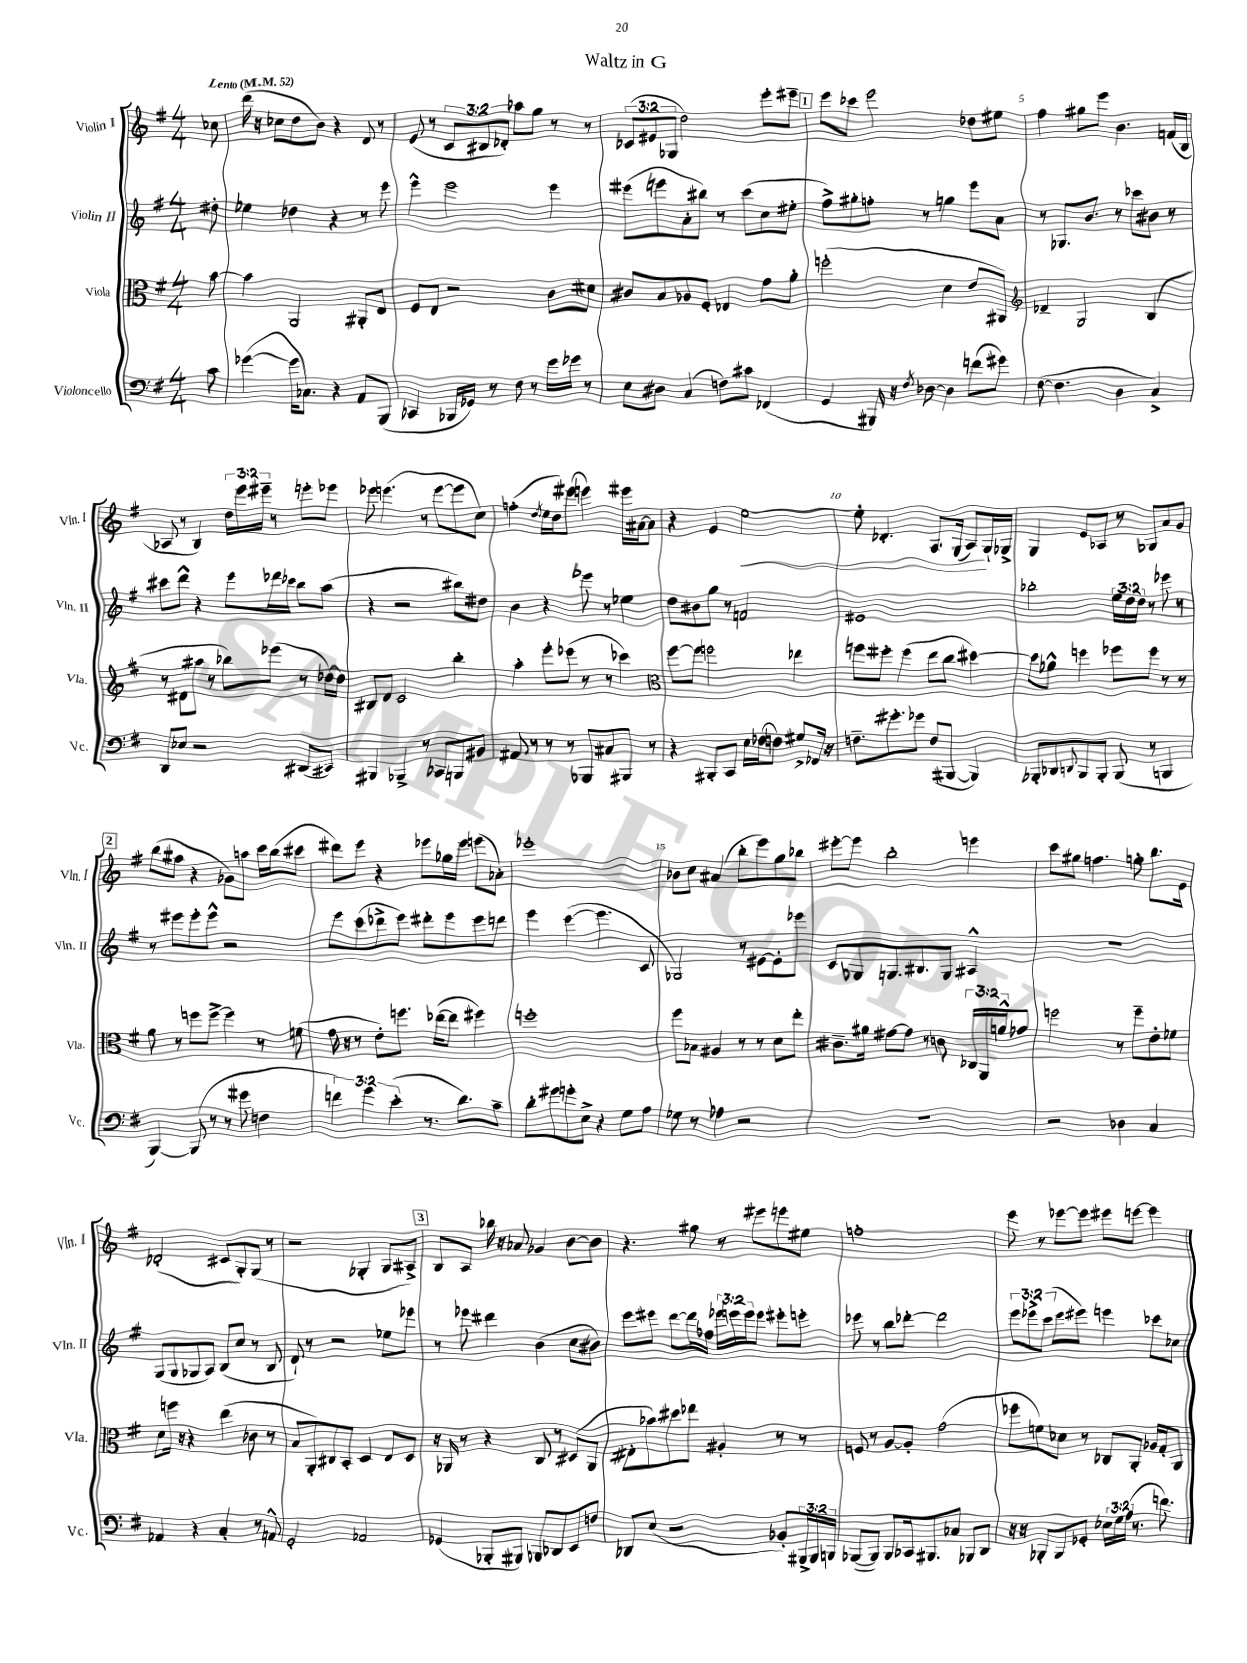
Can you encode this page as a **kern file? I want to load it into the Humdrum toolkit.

**kern	**kern	**kern	**kern
*staff4	*staff3	*staff2	*staff1
*clefF4	*clefC3	*clefG2	*clefG2
*k[f#]	*k[f#]	*k[f#]	*k[f#]
*M4/4	*M4/4	*M4/4	*M4/4
*MM52	*MM52	*MM52	*MM52
8c	[8b	8dd#'	8cc-
=	=	=	=
([4g-	4b]	4ee-	(16ddd
.	.	.	16r
.	.	.	8cc-
16g-]	2AA	4dd-	8dd
8.C-)	.	.	.
.	.	.	8b)
4r	.	4r	4r
8AA	8AA#'	8r	8d
(8BBB	8E	8eee	8r
=	=	=	=
4CC-	8F#	4eee^^	(8e
.	8E	.	8r
16BBB-	2r	2eee	12c
16GG-)	.	.	.
.	.	.	12B#
8r	.	.	.
.	.	.	12d-')
8F#	.	.	8aa-
8r	.	.	8gg
16g	8c	4eee	8r
16g-	.	.	.
8r	8d#	.	8r
=	=	=	=
8E	8c#	(8eee#	(12c-
.	.	.	12e#
8D#	8B	8eee	.
.	.	.	12G-
(4C	8A-	8a'	2dd)
.	8F#'	8bb#)	.
8F)	4E-	8r	.
8c#	.	(8ccc	.
(4FF-	8g	8cc	8eee'
.	8a'	8ee#'	8eee#~
=	=	=	=
4GG	(2ff'	8ff#^)	8eee
.	.	8gg#'	8ccc-
16BBB#)	.	8ff'	2eee
16r	.	.	.
8qF#	.	.	.
[8D-	.	8r	.
4D-]	4d	4gg	.
(8f	8e	8eee	8dd-
8g#)	8AA#)	8a	8ee#
=	=	=	=
*	*clefG2	*	*
([8F#	4d-~	8r	4ff#
4.F#]	.	8.G-	.
.	2G	.	8gg#
.	.	8.b	.
.	.	.	8eee
4D	.	8r	4.b
.	.	8ccc-	.
4C^)	(4B	8b#	.
.	.	8r	(16f
.	.	.	16B
=	=	=	=
8DD	8r	8ccc#	8A-
8E-	8d#	8ddd^^	8r
2r	8aa#	4r	4B)
.	8r	.	.
.	8bb-)	8eee	24dd
.	.	.	24eee
.	.	.	24eee#~
.	(8eee-	16ddd-	8r
.	.	16ccc-	.
(8DD#	8r	8bb	8eee'
8CC#)	[16dd-)	(8aa	8eee-
.	16dd-]	.	.
=	=	=	=
4BBB#	8B#	4r	8eee-
.	8d	.	(4.eee
4BBB-^	2c	2r	.
8r	.	.	8r
8CC-	.	.	[8eee
8BBB	4bb'	8bb#)	8eee]
8BB#	.	8dd#	8cc)
=	=	=	=
8AA#	4aa'	4b	(4ff'
8r	.	.	.
.	.	.	8qdd
8r	8eee'	4r	16ee
.	.	.	16dd)
8r	(8eee-	.	(8eee#
8BBB-	8r	8eee-	4eee)
8C#	8r	8r	.
8BBB#	4ccc-)	4ee-	16eee#
.	.	.	[16a#
8r	.	.	8a#]
=	=	=	=
*	*clefC3	*	*
4r	[8ff#	8dd	4r
.	8ff#]	8b#	.
8BBB#'	2ff	8gg	4e
8CC	.	8r	.
16E	.	2f	[2ee
(16F-	.	.	.
8F)	.	.	.
8G#^	4ee-	.	.
16FF-	.	.	.
16r	.	.	.
=	=	=	=
8.F~	8ff	1e#	8ee']
.	8ff#'	.	4.d-'
8.g#'	.	.	.
.	(4ff#	.	.
8g-	.	.	.
(8F	8ee	.	8.A
[8BBB#	8cc	.	.
.	.	.	(16G
4BBB#])	[4dd#)	.	8A)
.	.	.	16G`
.	.	.	16G-^
=	=	=	=
8BBB-'	8dd#]	2bb-'	4G
8DD-	8a-^^	.	.
8qqDD	.	.	.
8BBB-	4ff	.	8e
8BBB-'	.	.	8A-
(8BBB-	8ff-	24ee	8r
.	.	24dd	.
.	.	24dd	.
8r	8ff-	8r	8G-
4BBB	8r	8eee-	8a
.	8r	8r	8g
=	=	=	=
[4BBB)	8a	8r	(8bb
.	8r	8eee#	8aa#
(8BBB]	8ff	8eee#'	4r
8r	[8ff^	8eee#^^	.
8r	4ff]	2r	8g-)
8g#	.	.	8aa
4F	8r	.	16ccc
.	.	.	(16bb
.	(8f	.	8ccc#
=	=	=	=
6f)	16g	8eee	8ddd#)
.	16r	.	.
.	8r	(8ccc	8eee
6g	.	.	.
.	8e')	8ddd-^	4r
(6e'	.	.	.
.	8.ff	8eee)	.
8.r	.	8ddd#'	8eee-
.	([16ee-	.	.
.	8ee-]	8eee	16gg-
8.d)	.	.	16eee-
.	4ff#)	8eee	(8eee
8c~	.	8ddd	8a-')
=	=	=	=
8d'	1ff'	4eee	1eee-'
8g#	.	.	.
8g'	.	([4eee	.
8E^	.	.	.
4r	.	4.eee]	.
8G	.	.	.
8A	.	8c	.
=	=	=	=
8G-	8ff#	2G-)	8b-
8r	8B-	.	8cc
4A-	4A#	.	(4a#
2r	8r	8r	8bb'
.	8r	[8e#	8eee)
.	8d	8e#']	8gg
.	8ee'	8eee-	8bb-
=	=	=	=
1r	8.c#~	8c	[8eee#'
.	.	8G-	8eee#]
.	16a#	.	.
.	[8g#	8.G	2bb'
.	8g#]	.	.
.	.	8.B#	.
.	8r	.	.
.	8c	8G	.
.	24C-	4A#^^	4eee
.	24AA	.	.
.	24a^^	.	.
.	8g-	.	.
=	=	=	=
2r	2ff	1r	8ccc
.	.	.	8gg#
.	.	.	4.ff
4D-	8r	.	.
.	8ff~	.	8gg'
4C	8e'	.	8.bb
.	8f-	.	.
.	.	.	16e
=	=	=	=
4AA-	8d	(8G	(2d-'
.	16ff	8G	.
.	16r	.	.
4r	4r	8G-	.
.	.	8A)	.
4C'	(4ee	(8B	8c#
.	.	8cc	8G')
8r	8c-	8r	(8G
8AA^^	8r	8B	8r
=	=	=	=
2GG'	8B	8d`)	2r
.	8AA')	8r	.
.	8C#	2r	.
.	8BB'	.	.
2AA-	4D	.	4G-'
.	8E	8ee-	8G-
.	8D	8eee-	8A#^)
=	=	=	=
(4GG-	16r	8r	8B
.	16AA-	.	.
.	8r	8eee-	8A
8BBB-'	4r	4ddd#	16bb-
.	.	.	16r
8BBB#)	.	.	8a-
8BBB-	8C	(4b	4g-
8DD-	8r	.	.
8EE	(8D#	8cc	[8b
8F	8AA-	8b#)	8b]
=	=	=	=
8DD-	8E#'	8eee	4.r
(8E	8b-)	8eee#	.
2r	8dd#	[8ddd	.
.	8ee-	16ddd]	8gg#
.	.	16ff-	.
.	4A#'	24eee-	8r
.	.	24eee	.
.	.	24eee	.
.	.	8eee	8eee#
8BB-')	8r	8eee#'	8eee
24BBB#^	8r	8eee'	8ee#
24BBB#	.	.	.
24BBB	.	.	.
=	=	=	=
([8BBB-	8F	8eee-	1ff'
8BBB-])	8r	8r	.
8BBB-	[8A	8bb	.
16CC-	8A']	[8ddd-'	.
8.BBB#	.	.	.
.	(2g	2ddd-]	.
8C-	.	.	.
8BBB-	.	.	.
8DD	.	.	.
=	=	=	=
16r	8ff-	12eee	8eee
16r	.	.	.
.	.	12eee-^	.
8BBB-'	8f)	.	8r
.	.	(12ccc	.
8BBB-	8d-	8eee-	[8eee-
8GG-'	8r	8eee#)	8eee-]
24E-	8C-	4eee	8eee#
24G	.	.	.
(24A	.	.	.
8.r	8AA'	.	[8eee
.	16A-	8ccc-	4eee]
8.f)	16G'	.	.
.	8AA	8cc-	.
==	==	==	==
*-	*-	*-	*-
